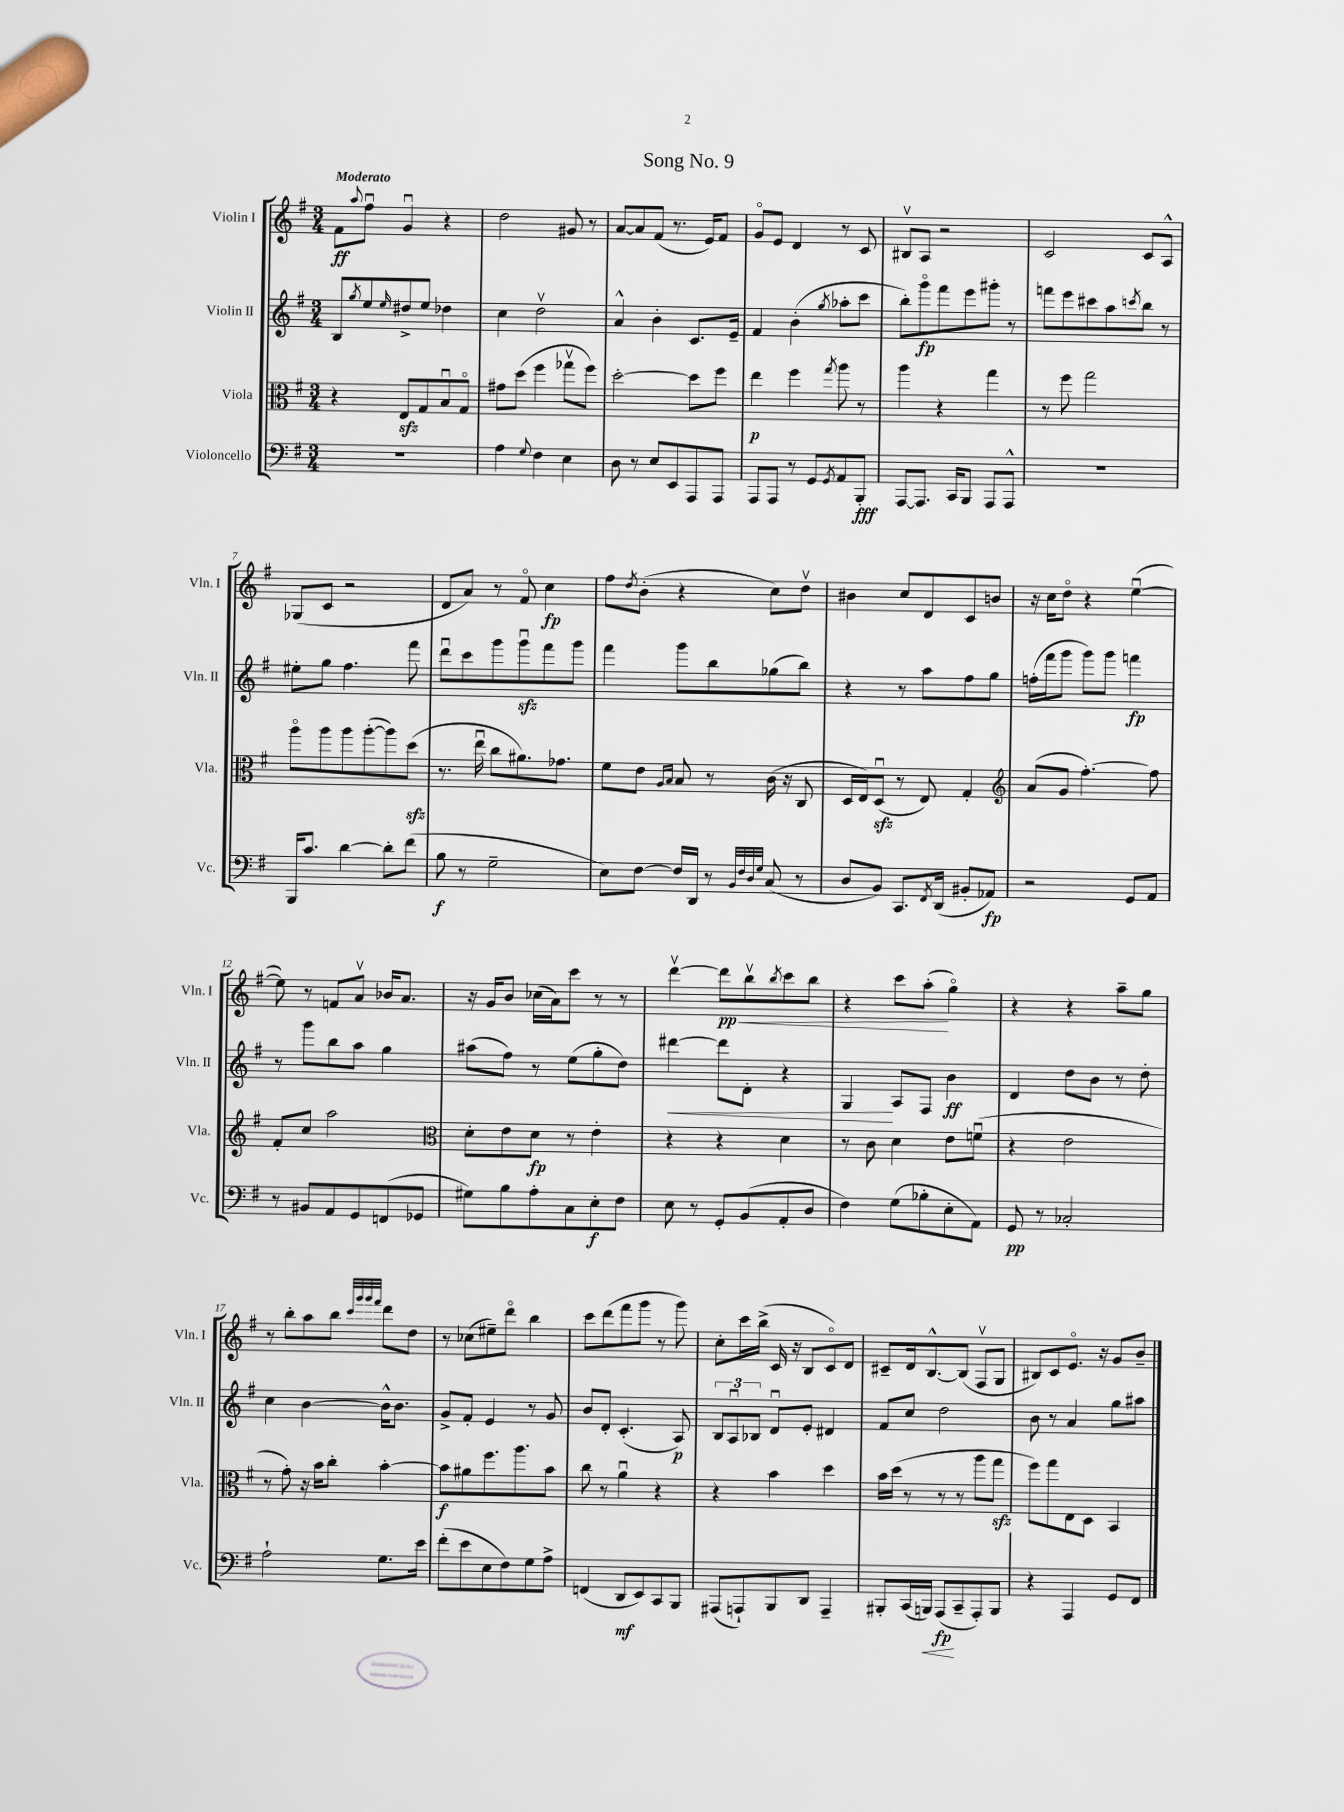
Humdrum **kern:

**kern	**kern	**kern	**kern
*staff4	*staff3	*staff2	*staff1
*clefF4	*clefC3	*clefG2	*clefG2
*k[f#]	*k[f#]	*k[f#]	*k[f#]
*M3/4	*M3/4	*M3/4	*M3/4
2.r	4r	8B/L	8f#\L
.	.	8qgg/	8qqaa/
.	.	8ee/	8ff#u\J
.	.	16qqee/	.
.	8E/L	8dd#^/	4gu/
.	8G/	8ee/J	.
.	8Bu/	4dd-\	4r
.	8Go/J	.	.
=	=	=	=
4A\	8g#\L	4cc\	2dd\
.	(8dd\J	.	.
8qqG/	.	.	.
4F#\	4ff#\	2ddv\	.
4E\	8gg-v\L	.	8g#/
.	8ff#\J)	.	8r
=	=	=	=
8D\	[2dd'\	4a^^/	[8a/L
8r	.	.	8a/]
8E/L	.	4b'\	(8f#/J
8EE/	.	.	8.r
8AAA/	8dd\]L	8.c/L	.
.	.	.	16e/LK)
8AAA/J	8ff#\J	.	8f#/J
.	.	16e~/Jk	.
=	=	=	=
8AAA/L	4ee\	4f#/	8go/L
8AAA/J	.	.	8e/J
8r	4ff#\	(4b'\	4d/
8GG/L	.	.	.
8qGG/	8qgg/	8qgg/	.
8AA/	8aa\	8aa-'\L	8r
8BBB'/J	8r	8ccc\J	8c/
=	=	=	=
[8AAA/L	4aa\	8bb'\L)	8B#v/L
8.AAA/]J	.	8gggo\	8A/J
.	4r	8fff#\	2r
16CC/LK	.	.	.
8BBB/J	.	8eee\	.
8AAA/L	4gg\	8ggg#'\J	.
8AAA^^/J	.	8r	.
=	=	=	=
2.r	8r	8fff\L	2c/
.	8ff#\	8eee\	.
.	2gg\	8ccc#\	.
.	.	8aa\	.
.	.	8qccc/	.
.	.	8bb\J	8c/L
.	.	8r	8A^^/J
=	=	=	=
16BBB/LK	8aao\L	8ee#'\L	(8G-/L
8.c/J	.	.	.
.	8aa\	8gg\J	8c/J
[4d\	8aa\	4.ff#\	2r
.	([8aa'\	.	.
8d'\]L	8aa\])	.	.
(8f#\J	(8dd\J	8fff#\	.
=	=	=	=
8B\	8.r	8dddu\L	8d/L
8r	.	8ccc\	8a/J)
.	16eeu\	.	.
2G~\	8cc\L	8ggg\	8r
.	8.a#\)	8gggu\	8f#o/
.	.	8fff#\	4cc\
.	8.g-\J	.	.
.	.	8ggg\J	.
=	=	=	=
8E\L)	8f#\L	4fff#\	8ff#\L
.	.	.	8qdd/
[8F#\J	8e\J	.	(8b'\J
.	16qqA/LL	.	.
.	16qqB/JJ	.	.
16F#/]LL	8B/	8ggg\L	4r
16DD/JJ	.	.	.
8r	8r	8bb\	.
32qqBB/LLL	.	.	.
32qqF#/	.	.	.
32qqD/	.	.	.
32qqG/JJJ	.	.	.
(8C/	(16c\	(8gg-\	8cc\L)
.	16r	.	.
8r	8C/	8bb\J)	8ddv\J
=	=	=	=
8D/L	16D/LL	4r	4b#\
.	16E/J)	.	.
8BB/J)	(8Du/J	.	.
8.CC/L	8r	8r	8cc/L
.	8E/)	8aa\L	8d/
8qFF#/	.	.	.
(16DD/Jk	.	.	.
8BB#'/L	4G'/	8ff#\	8c/
8AA-/J)	.	8gg\J	8b/J
=	=	=	=
*	*clefG2	*	*
2r	(8a/L	(16ff'\LL	16r
.	.	16fff#\J	16cc\LK
.	8g/J	8ggg\J	8ddo\J
.	[4.ff#'\)	8ggg\L)	4r
.	.	8ggg\J	.
8GG/L	.	4fff\	([4eeu\
8AA/J	8ff#\]	.	.
=	=	=	=
8r	8f#'/L	8r	8ee\])
8BB#/L	8cc/J	8ggg\L	8r
8AA/	2aa\	8bb\	8f/L
8GG/	.	8aa\J	8av/J
(8FF/	.	4gg\	16b-/LK
.	.	.	8.a/J
8GG-/J	.	.	.
=	=	=	=
*	*clefC3	*	*
8G#\L)	8d'\L	(8aa#\L	16r
.	.	.	16g/LK
8B\	8e\	8ff#\J)	8b/J
8A'\	8d\J	8r	(16cc-\LL
.	.	.	16a\J)
8C\	8r	(8ee\L	8ccc\J
8E'\	4e'\	8gg'\	8r
8F#\J	.	8dd\J)	8r
=	=	=	=
8E\	4r	[4ddd#\	[4dddv\
8r	.	.	.
8GG'/L	4r	8ddd#\]L	8ddd\]L
(8BB/	.	8d'\J	8bbv\
.	.	.	8qbb/
8AA'/	4d\	4r	8ccc\
8D/J	.	.	8bb\J
=	=	=	=
4F#\)	8r	4G/	4r
.	8c\	.	.
(8G\L	4d\	8A/L	8ccc\L
8B-'\	.	8F#/J	(8aa'\J
8E'\	8e\L	4b\	4ggo\)
8AA\J)	(8fu\J	.	.
=	=	=	=
8GG/	4r	4d/	4r
8r	.	.	.
2C-'/	2e\	8dd\L	4r
.	.	8b\J	.
.	.	8r	8aa~\L
.	.	8dd'\	8gg\J
=	=	=	=
2A`\	8r	4cc\	8r
.	8g'\)	.	8bb'\L
.	16r	[4b\	8aa\
.	16b\LK	.	.
.	8cc'\J	.	8bb\J
.	.	.	32qqccc/LLL
.	.	.	32qqggg/
.	.	.	32qqggg/
.	.	.	32qqfff#/JJJ
8.G\L	[4b'\	16b^^\]LK	8ddd\L
.	.	8.b\J	.
.	.	.	8dd\J
16e\Jk	.	.	.
=	=	=	=
(8f#'\L	8b\]L	8g^/L	8r
8e\	8a#\	8f#'/J	(8cc-\L
8E\	8.ff#\	4e/	8ee#~\)
8F#\)	.	.	8dddo\J
.	8.aa\	.	.
8G\	.	8r	4bb\
8A^\J	8b\J	8g/	.
=	=	=	=
(4FF/	8cc\	8b/L	8ccc\L
.	8r	8d'/J	(8ddd\
8DD/L	4au\	(4.c'/	8fff#\
8EE/)	.	.	8ggg\J
8CC/	4r	.	8r
8BBB/J	.	8A/)	8ggg\)
=	=	=	=
(8AAA#/L	4r	12B/L	8cc'\L
.	.	12Au/	.
8AAA`/)	.	.	16ccc\L
.	.	12B-/J	.
.	.	.	(16bb^\JJ
8BBB/	4b\	8du/L	16c/
.	.	.	16r
8DD/J	.	8e'/J	8B/L
4AAA~/	4dd\	4d#/	8co/)
.	.	.	8d/J
=	=	=	=
8BBB#'/L	16b\LL	8f#/L	8c#~/L
.	(16dd\JJ	.	.
(16CC/L	8r	8cc/J	16d/k
16BBB/JJ)	.	.	[8.B^^/
(8AAA/L	8r	2dd\	.
8CC~/	8r	.	(8B/]J
8AAA'/)	8aa\L	.	8F#v/L
8BBB/J	8gg\J	.	8G/J
=	=	=	=
4r	8ff#\L)	8b\	8B#/L)
.	8gg\	8r	8c/
4AAA/	8E\	4a/	8.eo/J
.	8D\J	.	.
.	.	.	16r
8GG/L	4BB/	8gg\L	8g/L
8FF#/J	.	8aa#\J	8b~/J
==	==	==	==
*-	*-	*-	*-
